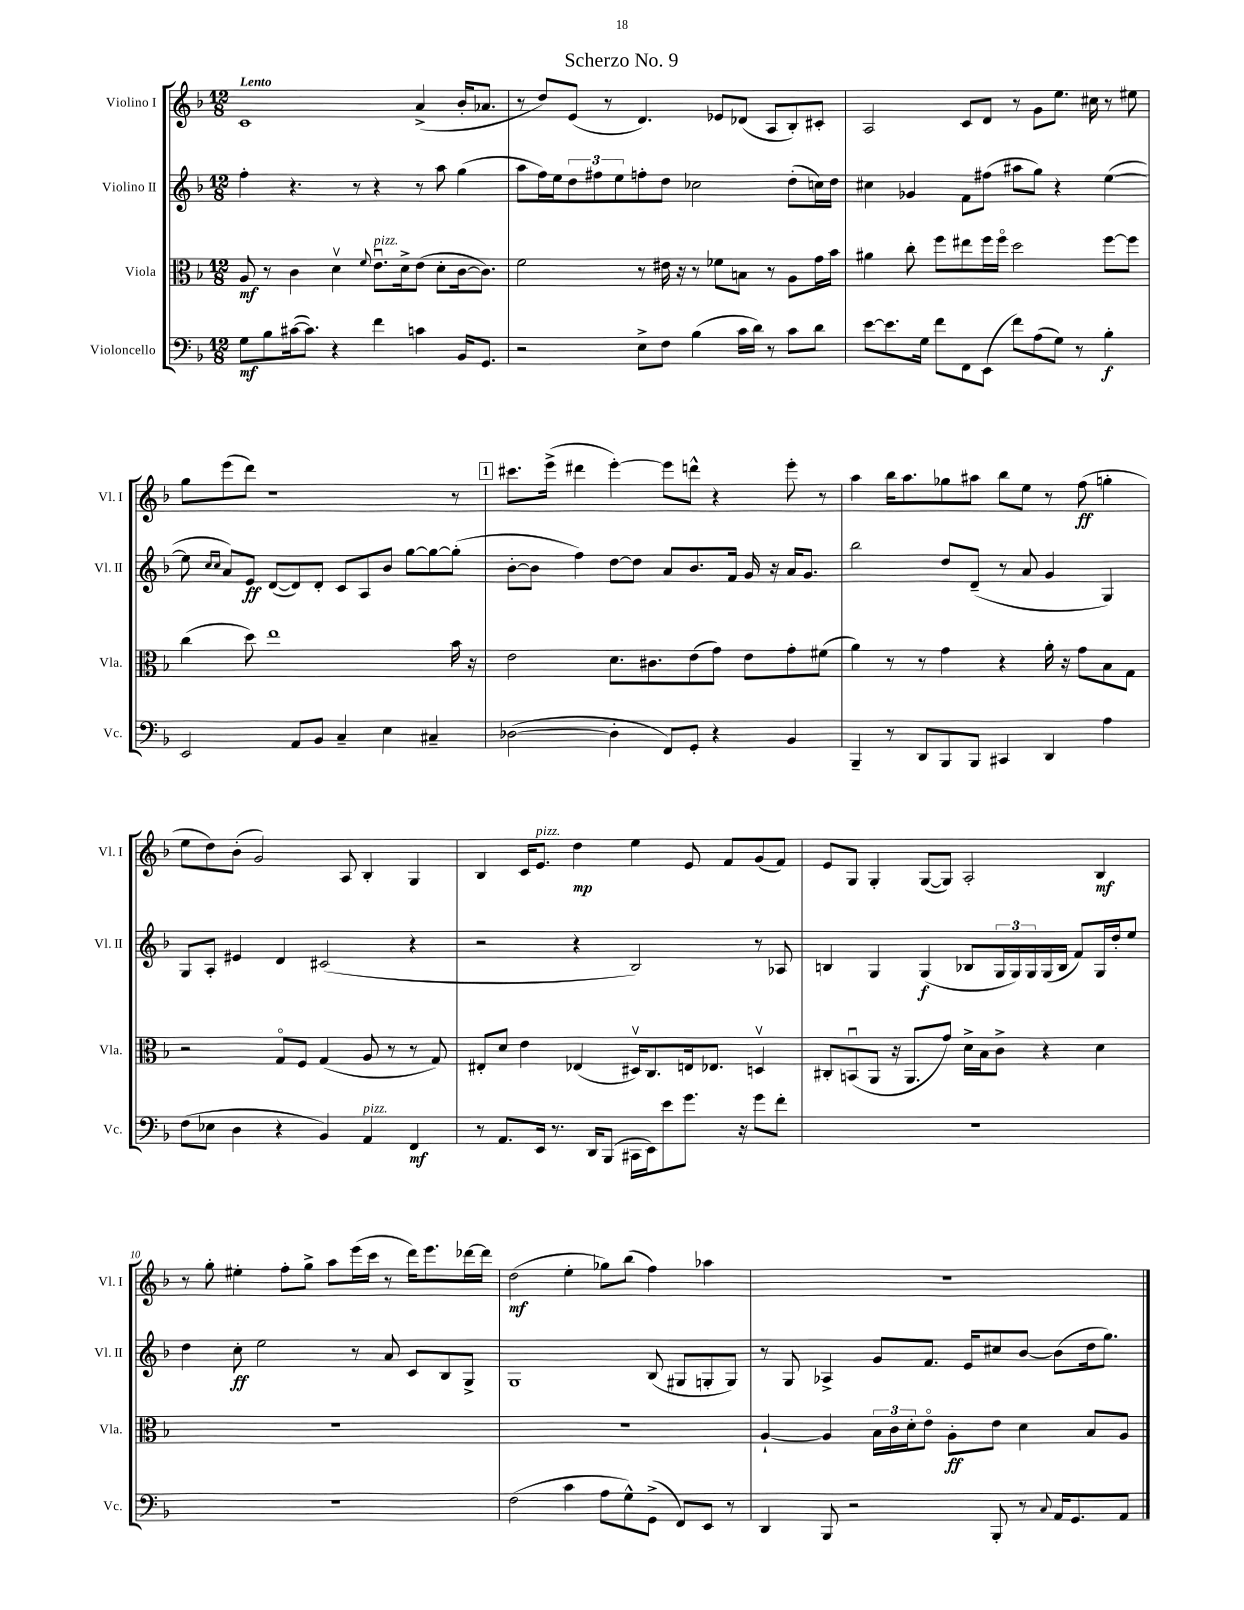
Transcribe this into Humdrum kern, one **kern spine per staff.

**kern	**kern	**kern	**kern
*staff4	*staff3	*staff2	*staff1
*clefF4	*clefC3	*clefG2	*clefG2
*k[b-]	*k[b-]	*k[b-]	*k[b-]
*M12/8	*M12/8	*M12/8	*M12/8
8G	8A	4ff'	1c
8B-	8r	.	.
([16c#	4c	4.r	.
8.c#])	.	.	.
4r	4dv	.	.
.	.	8r	.
.	8qqf	.	.
4f	8.eu	4r	.
.	16d^	.	.
4c	(8e	8r	(4a^
.	8d'	8aa	.
16BB-	[16c	(4gg	16b-'
8.GG	8.c])	.	8.a-
=	=	=	=
2r	2f	8aa	8r
.	.	16ff)	8dd)
.	.	16ee	.
.	.	12dd	(8e
.	.	12ff#	.
.	.	.	8r
.	.	12ee	.
8E^	8r	8ff'	4.d)
8F	16e#	8dd	.
.	16r	.	.
(4B-	8r	2cc-	.
.	8f-	.	8e-
16c	8B	.	(8d-
16d)	.	.	.
8r	8r	.	8A
8c	8A	(8dd'	8B-')
8d	16g	16cc)	8c#'
.	16b-	16dd	.
=	=	=	=
[8e	4a#	4cc#	2A
8.e]	.	.	.
.	8cc'	4g-	.
16G	.	.	.
8f	8ff	.	.
8FF	8ee#	8f	8c
(8EE	16ff	(8ff#	8d
.	16ffo	.	.
8f)	2dd	8aa#	8r
(8A	.	8gg)	8g
8G)	.	4r	8.ee
8r	.	.	.
.	.	.	16cc#
4B-'	[8ff	([4ee	8r
.	8ff]	.	8ee#
=	=	=	=
2EE	(4cc	8ee]	8gg
.	.	16qqcc	.
.	.	16qqcc	.
.	.	8a)	(8eee
.	8dd)	8e	8ddd)
.	1ee	([8d	1r
8AA	.	8d])	.
8BB-	.	8d'	.
4C~	.	8c	.
.	.	8A	.
4E	.	8b-	.
.	.	[8gg	.
4C#~	.	8gg_	.
.	16b-	(8gg']	8r
.	16r	.	.
=	=	=	=
([2D-	2e	[8b-'	8.ccc#
.	.	8b-]	.
.	.	.	(16eee^
.	.	4ff)	4ddd#
4D-']	8.d	[8dd	[4eee')
.	.	8dd]	.
.	8.c#	.	.
8FF)	.	8a	8eee]
8GG'	(8e	8.b-	8ddd^^
4r	8g)	.	4r
.	.	16f	.
.	8e	16g	.
.	.	16r	.
4BB-	8g'	16a	8eee'
.	.	8.g	.
.	(8f#	.	8r
=	=	=	=
4BBB-~	4a)	2bb-	4aa
8r	8r	.	16bb-
.	.	.	8.aa
8DD	8r	.	.
8BBB-	4g	8dd	8gg-
8BBB-	.	(8d~	8aa#
4CC#	4r	8r	8bb-
.	.	8a	8ee
4DD	16a'	4g	8r
.	16r	.	.
.	8g	.	(8ff
4A	8B-	4G)	4gg'
.	8G	.	.
=	=	=	=
(8F	2r	8G	8ee
8E-	.	8A'	8dd)
4D	.	4e#	(8b-'
.	.	.	2g)
4r	8Go	4d	.
.	8F	.	.
4BB-)	(4G	(2c#	.
.	.	.	8A
4AA	8A	.	4B-'
.	8r	.	.
4FF	8r	4r	4G
.	8G)	.	.
=	=	=	=
8r	8E#'	2r	4B-
8.AA	8d	.	.
.	4e	.	16c
16EE	.	.	8.e
8.r	.	.	.
.	(4E-	4r	4dd
16DD	.	.	.
(8BBB-	.	.	.
16CC#	16D#v)	2B-)	4ee
16EE)	8.C	.	.
8e	.	.	.
8.g	16E	.	8e
.	8.E-	.	.
.	.	.	8f
16r	.	.	.
8g	4Dv	8r	(8g
8f'	.	8A-	8f)
=	=	=	=
1.r	8C#'	4B	8e
.	(8BBu	.	8G
.	8AA	4G	4G'
.	16r	.	.
.	8.AA	.	.
.	.	(4G	([8G
.	8g)	.	8G])
.	16d^	8B-	2A'
.	16B-	.	.
.	8c^	24G	.
.	.	24G)	.
.	.	24G	.
.	4r	(16G	.
.	.	16B-	.
.	.	8f)	.
.	4d	16G	4B-
.	.	16dd'	.
.	.	8ee	.
=	=	=	=
1.r	1.r	4dd	8r
.	.	.	8gg'
.	.	8cc'	4ee#'
.	.	2ee	.
.	.	.	8ff'
.	.	.	8gg^
.	.	.	8aa
.	.	8r	(16eee
.	.	.	16ccc
.	.	8a	8r
.	.	8c	16ddd)
.	.	.	8.eee
.	.	8B-	.
.	.	8G^	[16ddd-
.	.	.	16ddd-]
=	=	=	=
(2F	1.r	1G	(2dd
4c	.	.	4ee'
8A	.	.	8gg-)
8G^^)	.	.	(8bb-
(8GG^	.	(8B-	4ff)
8FF)	.	8G#	.
8EE	.	8G'	4aa-
8r	.	8G)	.
=	=	=	=
4DD	[4A`	8r	1.r
.	.	8G	.
8BBB-	4A]	4A-^	.
2r	.	.	.
.	24B-	8g	.
.	24c	.	.
.	24d'	.	.
.	8eo	8.f	.
.	8A'	.	.
.	.	16e	.
8BBB-'	8e	8cc#	.
8r	4d	[8b-	.
8qqC	.	.	.
16AA	.	(8b-]	.
8.GG	.	.	.
.	8B-	16dd	.
.	.	8.gg)	.
8AA	8A	.	.
==	==	==	==
*-	*-	*-	*-
